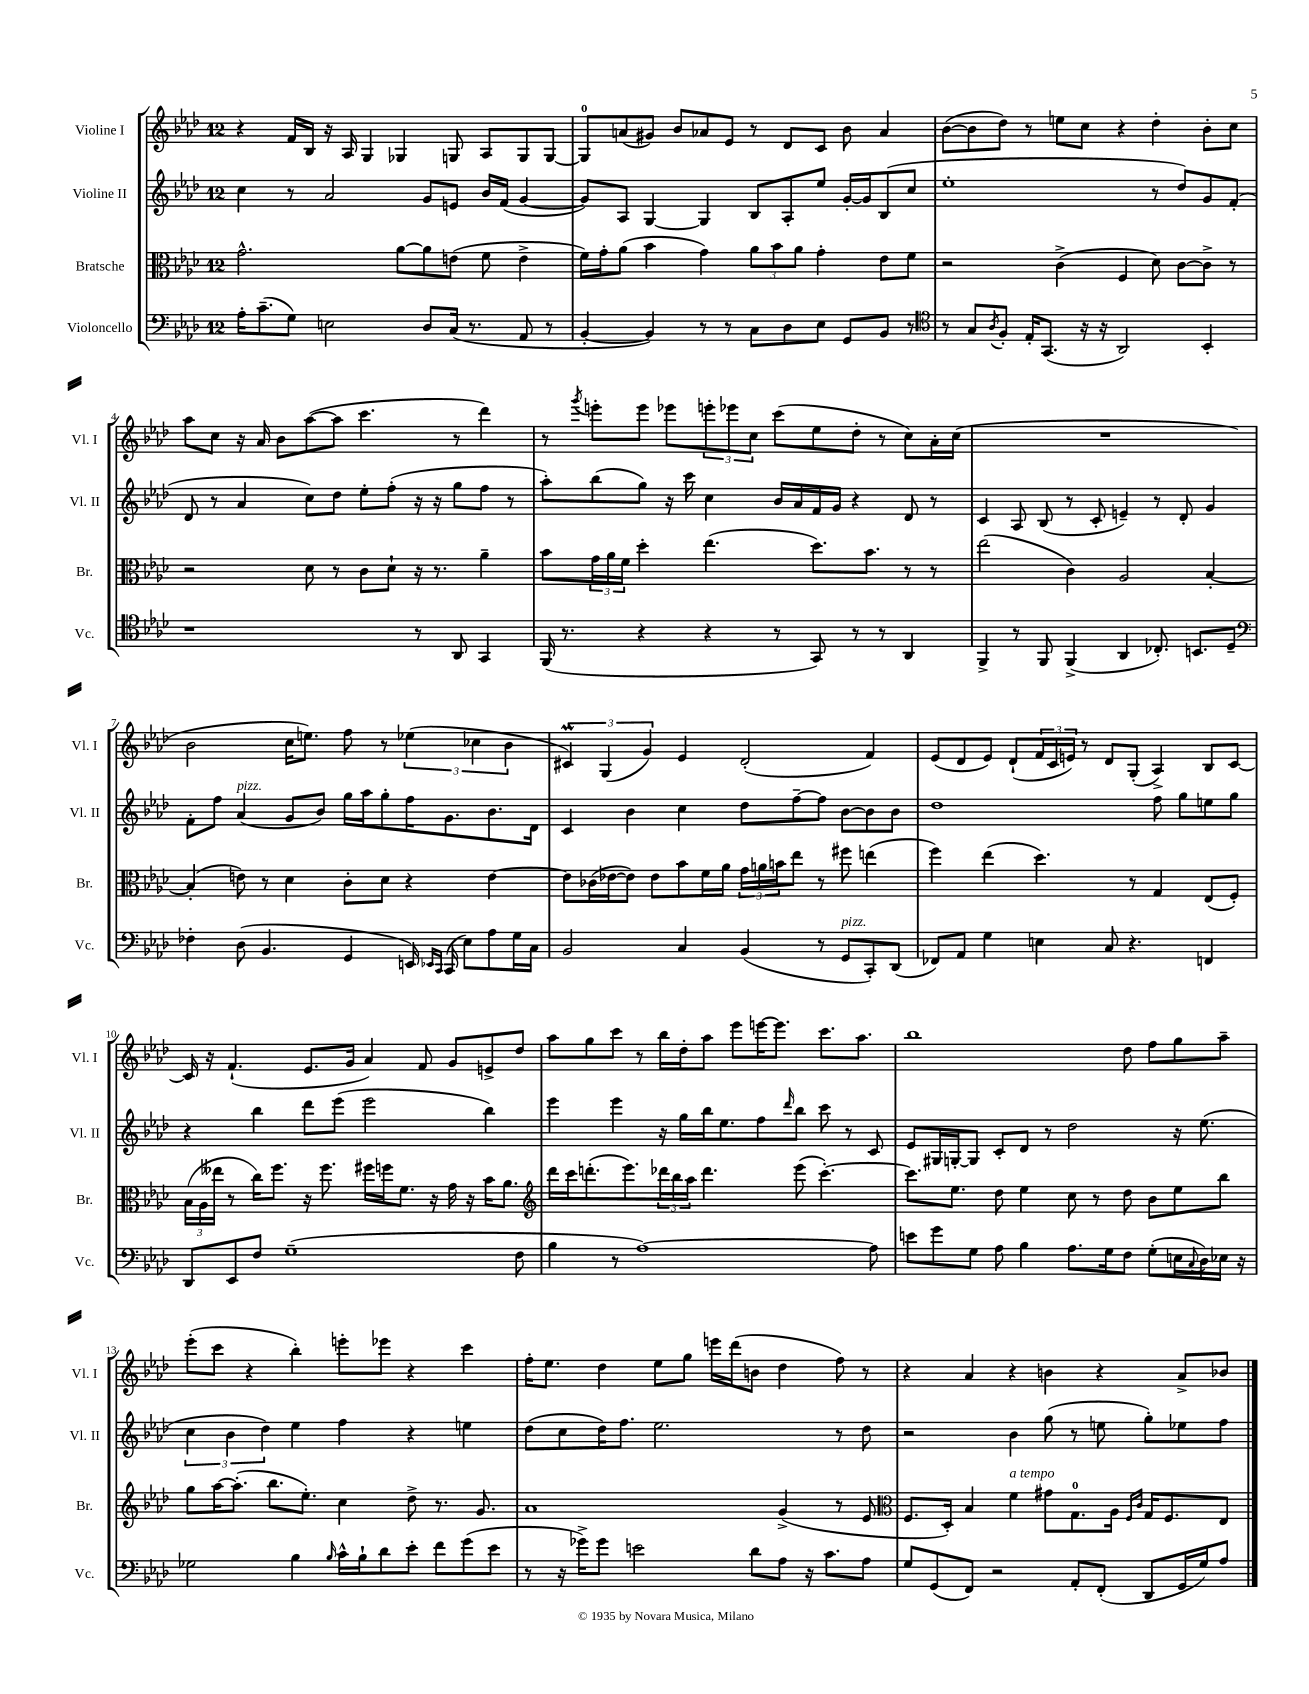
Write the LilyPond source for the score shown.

<<
\new StaffGroup <<
\new Staff = "s0" \with { instrumentName = "Violine I" shortInstrumentName = "Vl. I" } {
    \clef treble \key aes \major \once \override Staff.TimeSignature.style = #'single-digit \time 12/8
    r4 f'16 bes16 r16 aes16 g4 ges4 g8 aes8 g8 g8~ |
    g8-0 a'8( gis'8) bes'8 aes'8 ees'8 r8 des'8 c'8 bes'8 aes'4 |
    bes'8~( bes'8 des''8) r8 e''8 c''8 r4 des''4-. bes'8-. c''8 |
    aes''8 c''8 r16 aes'16 bes'8 aes''8~( aes''8 c'''4. r8 des'''4) |
    r8 \acciaccatura { g'''8 } e'''8-. e'''8 ees'''8 \tuplet 3/2 { e'''8-. ees'''8 c''8 } c'''8( ees''8 des''8-. r8 c''8) aes'16-. c''16( |
    R1. |
    bes'2 c''16 e''8.) f''8 r8 \tuplet 3/2 { ees''4( ces''4 bes'4 } |
    \tuplet 3/2 { cis'4\prall) g4( g'4) } ees'4 des'2-.( f'4) |
    ees'8( des'8 ees'8) des'8-!( \tuplet 3/2 { f'16 c'16 e'16) } r8 des'8 g8-.( aes4->) bes8 c'8~ |
    c'16 r16 f'4.-!( ees'8. g'16 aes'4) f'8 g'8 e'8-> des''8 |
    aes''8 g''8 c'''8 r8 bes''16 des''16-. aes''8 ees'''8 e'''16~ e'''8. c'''8. aes''8. |
    bes''1 des''8 f''8 g''8 aes''8-- |
    ees'''8-.( c'''8 r4 bes''4-.) e'''8-. ees'''8 r4 c'''4 |
    f''16-. ees''8. des''4 ees''8 g''8 e'''16 des'''16( b'8 des''4 f''8) r8 |
    r4 aes'4 r4 b'4 r4 aes'8-> bes'8 \bar "|." |
}
\new Staff = "s1" \with { instrumentName = "Violine II" shortInstrumentName = "Vl. II" } {
    \clef treble \key aes \major \once \override Staff.TimeSignature.style = #'single-digit \time 12/8
    c''4 r8 aes'2 g'8 e'8 bes'16 f'16( g'4~ |
    g'8) aes8 g4~ g4 bes8 aes8-. ees''8 g'16~-. g'16 bes8( c''8 |
    ees''1-. r8 des''8) g'8 f'8-.( |
    des'8 r8 aes'4 c''8) des''8 ees''8-. f''8-.( r16 r16 g''8 f''8 r8 |
    aes''8-.) bes''8( g''8) r16 c'''16 c''4 bes'16 aes'16 f'16 g'16 r4 des'8 r8 |
    c'4 aes8 bes8( r8 c'8-. e'4--) r8 des'8-. g'4 |
    f'8-. f''8 aes'4^\markup { \italic "pizz." }( g'8 bes'8) g''16 aes''16 g''8-. f''16 g'8. bes'8. des'16 |
    c'4 bes'4 c''4 des''8 f''8~-- f''8 bes'8~ bes'8 bes'8 |
    des''1 f''8 g''8 e''8 g''8 |
    r4 bes''4 des'''8 ees'''8( ees'''2 bes''4) |
    ees'''4 ees'''4 r16 g''16 bes''16 ees''8. f''8 \grace { des'''16 } bes''8 c'''8 r8 c'8 |
    ees'8 gis16 g16~-. g8 c'8-. des'8 r8 des''2 r16 ees''8.( |
    \tuplet 3/2 { c''4 bes'4 des''4) } ees''4 f''4 r4 e''4 |
    des''8( c''8 des''16) f''8. ees''2. r8 des''8 |
    r2 bes'4 g''8( r8 e''8 g''8-.) ees''8 f''8 \bar "|." |
}
\new Staff = "s2" \with { instrumentName = "Bratsche" shortInstrumentName = "Br." } {
    \clef alto \key aes \major \once \override Staff.TimeSignature.style = #'single-digit \time 12/8
    g'2.-^ aes'8~ aes'8 e'8( f'8 e'4-> |
    f'16) g'16-. aes'8( bes'4 g'4) \tuplet 3/2 { aes'8 bes'8 aes'8 } g'4-. ees'8 f'8 |
    r2 c'4->( f4 des'8) c'8~ c'8-> r8 |
    r2 des'8 r8 c'8 des'8-! r16 r8. aes'4-- |
    bes'8 \tuplet 3/2 { g'16 aes'16 f'16 } des''4-. ees''4.( des''8.) bes'8. r8 r8 |
    ees''2( c'4) aes2 bes4~-. |
    bes4-.( e'8) r8 des'4 c'8-. des'8 r4 e'4~ |
    e'8 ces'16( ees'16~ ees'8) ees'8 bes'8 f'16 aes'16 \tuplet 3/2 { g'16 a'16 b'16 } ees''8 r8 fis''8 e''4( |
    f''4) ees''4( des''4.) r8 g4 ees8( f8-.) |
    \tuplet 3/2 { bes16( aes16 eeses''16 } r8 c''16) f''8. r16 f''8. fis''16 f''16 f'8. r16 g'16 r16 bes'16 aes'8. |
    \clef treble des'''16 c'''16 d'''8.-.( ees'''8.) \tuplet 3/2 { des'''16 bes''16 aes''16 } des'''4. ees'''8( c'''4.~-.) |
    c'''8. ees''8. des''8 ees''4 c''8 r8 des''8 bes'8 ees''8 bes''8 |
    g''8 aes''16~ aes''8.-.( bes''8. ees''8.-.) c''4 des''8-> r8. g'8. |
    aes'1 g'4->( r8 ees'8 |
    \clef alto f8. des16-.) bes4 f'4^\markup { \italic "a tempo" } gis'8 g8.-0 aes16 \grace { f16 c'16 } g16 f8. ees8 \bar "|." |
}
\new Staff = "s3" \with { instrumentName = "Violoncello" shortInstrumentName = "Vc." } {
    \clef bass \key aes \major \once \override Staff.TimeSignature.style = #'single-digit \time 12/8
    aes16-. c'8.--( g8) e2 des8 c16( r8. aes,8 r8 |
    bes,4~-. bes,4) r8 r8 c8 des8 ees8 g,8 bes,8 r8 |
    \clef tenor r8 g8 \acciaccatura { aes8 } f8-. ees16-. g,8.( r16 r16 aes,2) bes,4-. |
    r1 r8 aes,8 g,4 |
    f,16( r8. r4 r4 r8 g,8) r8 r8 aes,4 |
    f,4-> r8 f,8 f,4->( aes,4 ces8.-.) b,8. des8-- |
    \clef bass fes4-. des8( bes,4. g,4 e,16) \grace { ees,16 c,16 } c,16( ees8) aes8 g16 c16 |
    bes,2 c4 bes,4( r8 g,8^\markup { \italic "pizz." } c,8-.) des,8( |
    fes,8) aes,8 g4 e4 c8 r4. f,4 |
    des,8 ees,8 f8 g1--( f8 |
    bes4 r8 aes1~) aes8 |
    e'8 g'8 g8 aes8 bes4 aes8. g16 f8 g8-.( e16 \appoggiatura { c8 } des16) ees16 r16 |
    ges2 bes4 \grace { bes16 } c'16-^ bes16-! des'8 ees'8-. f'8 g'8( ees'8 |
    r8 r16 ges'16->) ges'8 e'2 des'8 aes8 r16 c'8. aes8 |
    g8 g,8( f,8) r2 aes,8-. f,8-.( des,8 g,16 g16) aes8 \bar "|." |
}
>>
>>
